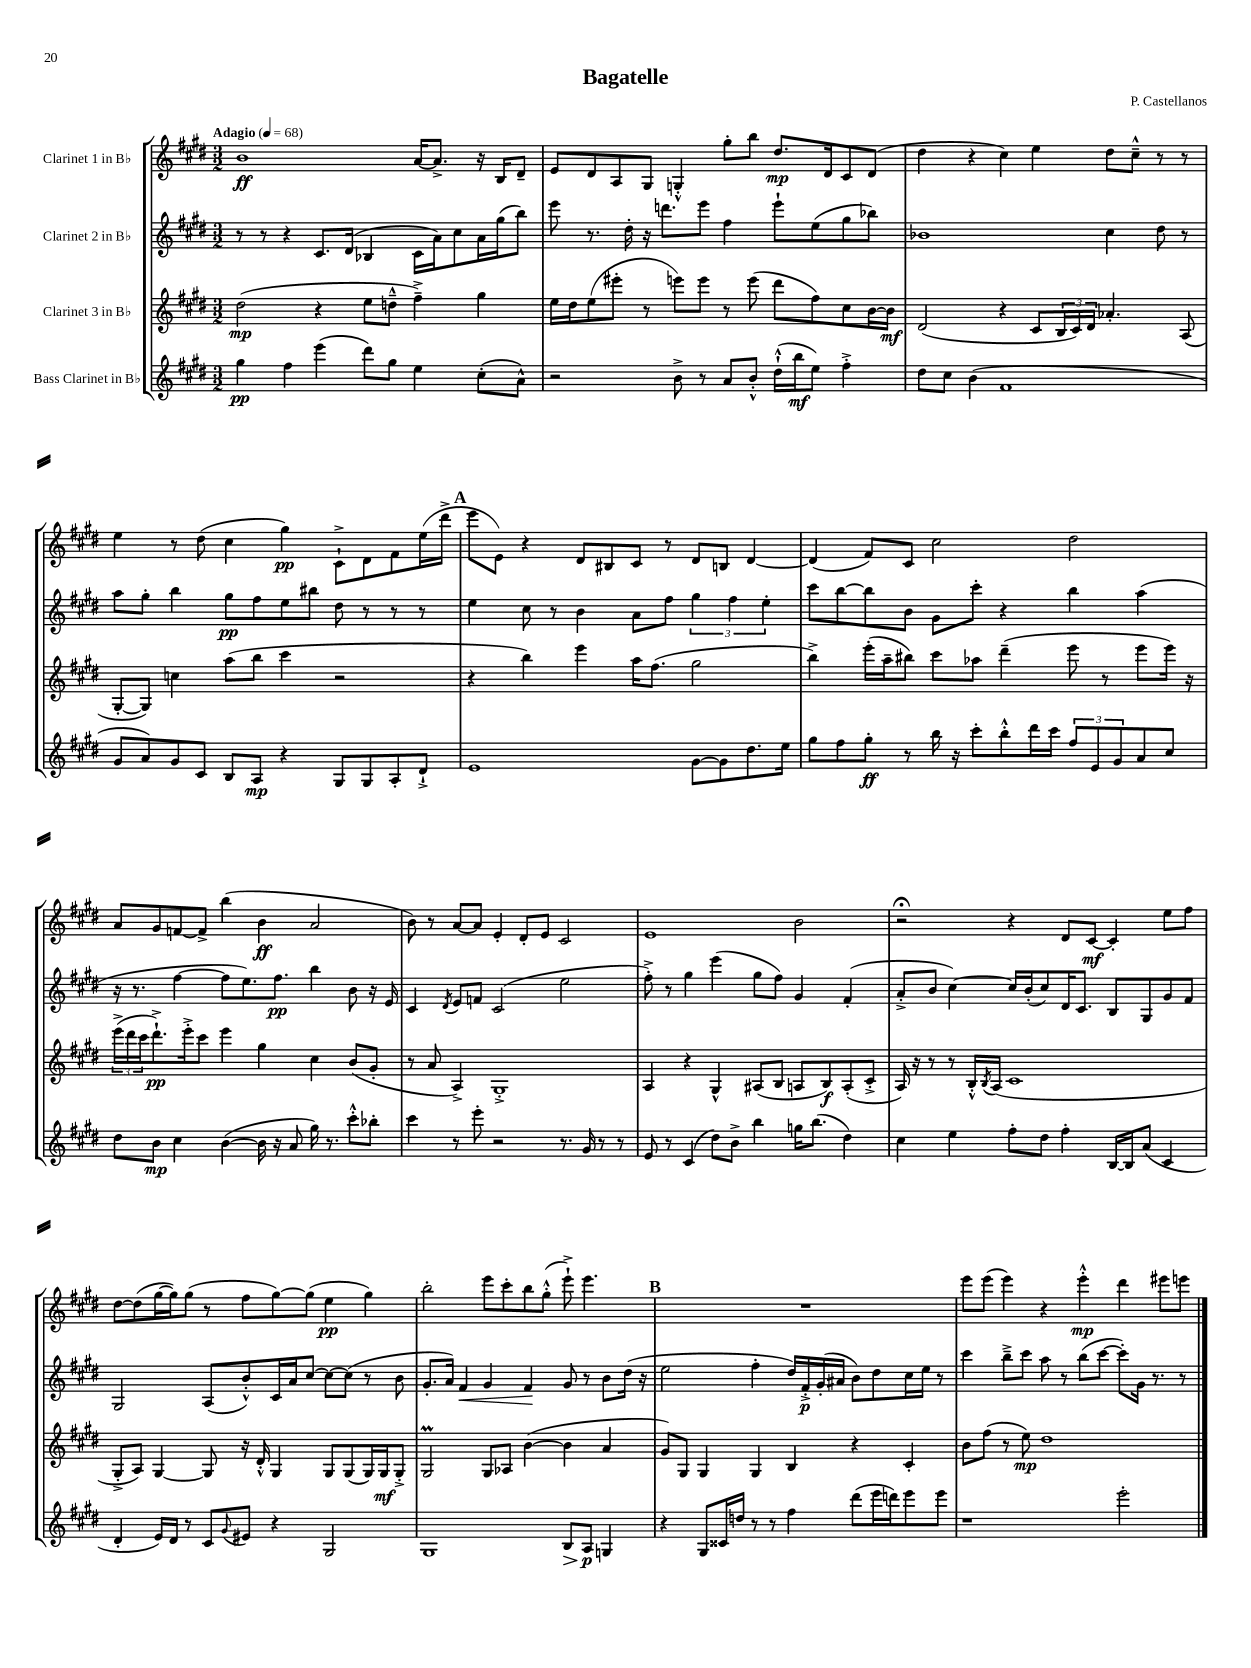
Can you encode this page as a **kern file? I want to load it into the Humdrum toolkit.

**kern	**kern	**kern	**kern
*staff4	*staff3	*staff2	*staff1
*clefG2	*clefG2	*clefG2	*clefG2
*k[f#c#g#d#]	*k[f#c#g#d#]	*k[f#c#g#d#]	*k[f#c#g#d#]
*M3/2	*M3/2	*M3/2	*M3/2
*MM68	*MM68	*MM68	*MM68
4gg#	(2dd#	8r	1b
.	.	8r	.
4ff#	.	4r	.
(4eee	4r	8.c#	.
.	.	(16d#	.
8ddd#)	8ee	4B-	.
8gg#	8dd~^^	.	.
4ee	4ff#~^)	16c#	[16a
.	.	16a)	8.a^]
.	.	8cc#	.
(8cc#'	4gg#	16a	16r
.	.	(16gg#	16B
8a^^)	.	8bb)	8d#~
=	=	=	=
2r	16ee	8eee	8e
.	16dd#	.	.
.	(8ee	8.r	8d#
.	8eee#'	.	8A
.	.	16dd#'	.
.	8r	16r	8G#
.	.	8.ddd	.
8b^	8eee)	.	4G'^^
8r	8eee	8eee	.
8a	8r	4ff#	8gg#'
8b'^^	(8eee	.	8bb
(16dd#`^^	8ddd#	8eee`	8.dd#
16bb	.	.	.
8ee)	8ff#)	(8ee	.
.	.	.	16d#
4ff#'^	8cc#	8gg#	8c#
.	[16b	8bb-)	(8d#
.	16b]	.	.
=	=	=	=
8dd#	(2d#	1b-	4dd#
8cc#	.	.	.
(4b	.	.	4r
1f#	4r	.	4cc#)
.	8c#	.	4ee
.	24B	.	.
.	24c#)	.	.
.	24d#	.	.
.	4.a-'	4cc#	8dd#
.	.	.	8cc#~^^
.	.	8dd#	8r
.	(8A	8r	8r
=	=	=	=
8g#	[8G#'	8aa	4ee
8a)	8G#])	8gg#'	.
8g#	4cc	4bb	8r
8c#	.	.	(8dd#
8B	(8aa	8gg#	4cc#
8A	8bb	8ff#	.
4r	4ccc#	8ee	4gg#)
.	.	8bb#	.
8G#	2r	8dd#	8c#`^
8G#	.	8r	8d#
8A'	.	8r	8f#
8d#`^	.	8r	(16ee
.	.	.	16ddd#^
=	=	=	=
1e	4r	4ee	8eee
.	.	.	8e)
.	4bb)	8cc#	4r
.	.	8r	.
.	4eee	4b	8d#
.	.	.	8B#
.	16aa	8a	8c#
.	(8.ff#	.	.
.	.	8ff#	8r
[8g#	2gg#	6gg#	8d#
8g#]	.	.	8B
.	.	6ff#	.
8.dd#	.	.	[4d#
.	.	6ee'	.
16ee	.	.	.
=	=	=	=
8gg#	4bb^)	8ccc#	(4d#]
8ff#	.	[8bb	.
8gg#'	(16eee'	8bb]	8f#)
.	16aa~	.	.
8r	8bb#)	8b	8c#
16bb	8ccc#	8g#	2cc#
16r	.	.	.
8ccc#'	8aa-	8ccc#'	.
8bb'^^	(4ddd#~	4r	.
16ddd#	.	.	.
16ccc#	.	.	.
12ff#	8eee	4bb	2dd#
12e	.	.	.
.	8r	.	.
12g#	.	.	.
8a	8eee	(4aa	.
8cc#	16eee)	.	.
.	16r	.	.
=	=	=	=
8dd#	(24eee^	16r	8a
.	24ddd#	.	.
.	.	8.r	.
.	24ccc#	.	.
8b	8.ddd#`^)	.	8g#
4cc#	.	[4ff#	[8f
.	16eee'^	.	.
.	8ccc#	.	8f^]
([4b	4eee	8ff#]	(4bb
.	.	8.ee)	.
16b]	4gg#	.	4b
16r	.	8.ff#	.
8a	.	.	.
16gg#)	4cc#	4bb	2a
8.r	.	.	.
8ccc#'^^	(8b	8b	.
8bb-'	8g#'	16r	.
.	.	16e	.
=	=	=	=
4ccc#	8r	4c#	8b)
.	8a	.	8r
.	.	8qd#	.
8r	4A^)	8e	[8a
8eee'	.	8f	8a]
2r	1G#'^	(2c#	4e'
.	.	.	8d#'
.	.	.	8e
8.r	.	2ee	2c#
16g#	.	.	.
8r	.	.	.
8r	.	.	.
=	=	=	=
8e	4A	8ff#'^)	1e
8r	.	8r	.
(4c#	4r	4gg#	.
8dd#)	4G#^^	(4eee	.
8b^	.	.	.
4bb	(8A#	8gg#	.
.	8B	8ff#)	.
16gg	8A	4g#	2b
(8.bb	.	.	.
.	8B)	.	.
4dd#)	(8A'	(4f#'	.
.	8c#'^	.	.
=	=	=	=
4cc#	16A)	8a'^	2r;
.	16r	.	.
.	8r	8b	.
4ee	8r	[4cc#)	.
.	16B'^^	.	.
.	8qB	.	.
.	(16A	.	.
8ff#'	1c#	16cc#]	4r
.	.	(16b'	.
8dd#	.	8cc#)	.
4ff#'	.	16d#	8d#
.	.	8.c#	.
.	.	.	[8c#
[16B	.	8B	4c#']
16B]	.	.	.
(8a	.	8G#	.
4c#	.	8g#	8ee
.	.	8f#	8ff#
=	=	=	=
4d#'	8G#'^	2G#	[8dd#
.	8A)	.	(8dd#]
16e)	[4G#	.	[16gg#
16d#	.	.	16gg#])
8r	.	.	(8gg#
8c#	8G#]	(8A	8r
8qqg#	.	.	.
8e#	16r	8b'^^)	8ff#
.	16d#'^^	.	.
4r	4G#	16c#	[8gg#)
.	.	16a	.
.	.	[8cc#	(8gg#]
2G#	8G#	8cc#_	4ee
.	(8G#	(8cc#]	.
.	16G#)	8r	4gg#)
.	16G#	.	.
.	8G#'^	8b	.
=	=	=	=
1G#	2G#	8.g#'	2bb'
.	.	16a)	.
.	.	4f#	.
.	8G#	4g#	8eee
.	8A-	.	8ccc#'
.	([4b	4f#	8bb
.	.	.	(8gg#'^^
8B	4b]	8g#	8eee`^)
8A	.	8r	4.eee
4G	4a	8b	.
.	.	(16dd#	.
.	.	16r	.
=	=	=	=
4r	8g#)	2ee	1.r
.	8G#	.	.
8G#	4G#	.	.
16c##	.	.	.
16dd	.	.	.
8r	4G#	4ff#'	.
8r	.	.	.
4ff#	4B	16dd#)	.
.	.	16f#'^	.
.	.	(16g#'	.
.	.	16a#	.
(8ddd#	4r	8b)	.
16eee	.	8dd#	.
16ddd)	.	.	.
8eee	4c#'	16cc#	.
.	.	16ee	.
8eee	.	8r	.
=	=	=	=
1r	8b	4ccc#	8eee
.	(8ff#	.	(8eee
.	8r	8bb~^	4eee)
.	8ee)	8ccc#	.
.	1dd#	8aa	4r
.	.	8r	.
.	.	(8bb	4eee'^^
.	.	[8ccc#	.
2eee'	.	8ccc#'])	4ddd#
.	.	16g#	.
.	.	8.r	.
.	.	.	8eee#
.	.	8r	8eee
==	==	==	==
*-	*-	*-	*-
